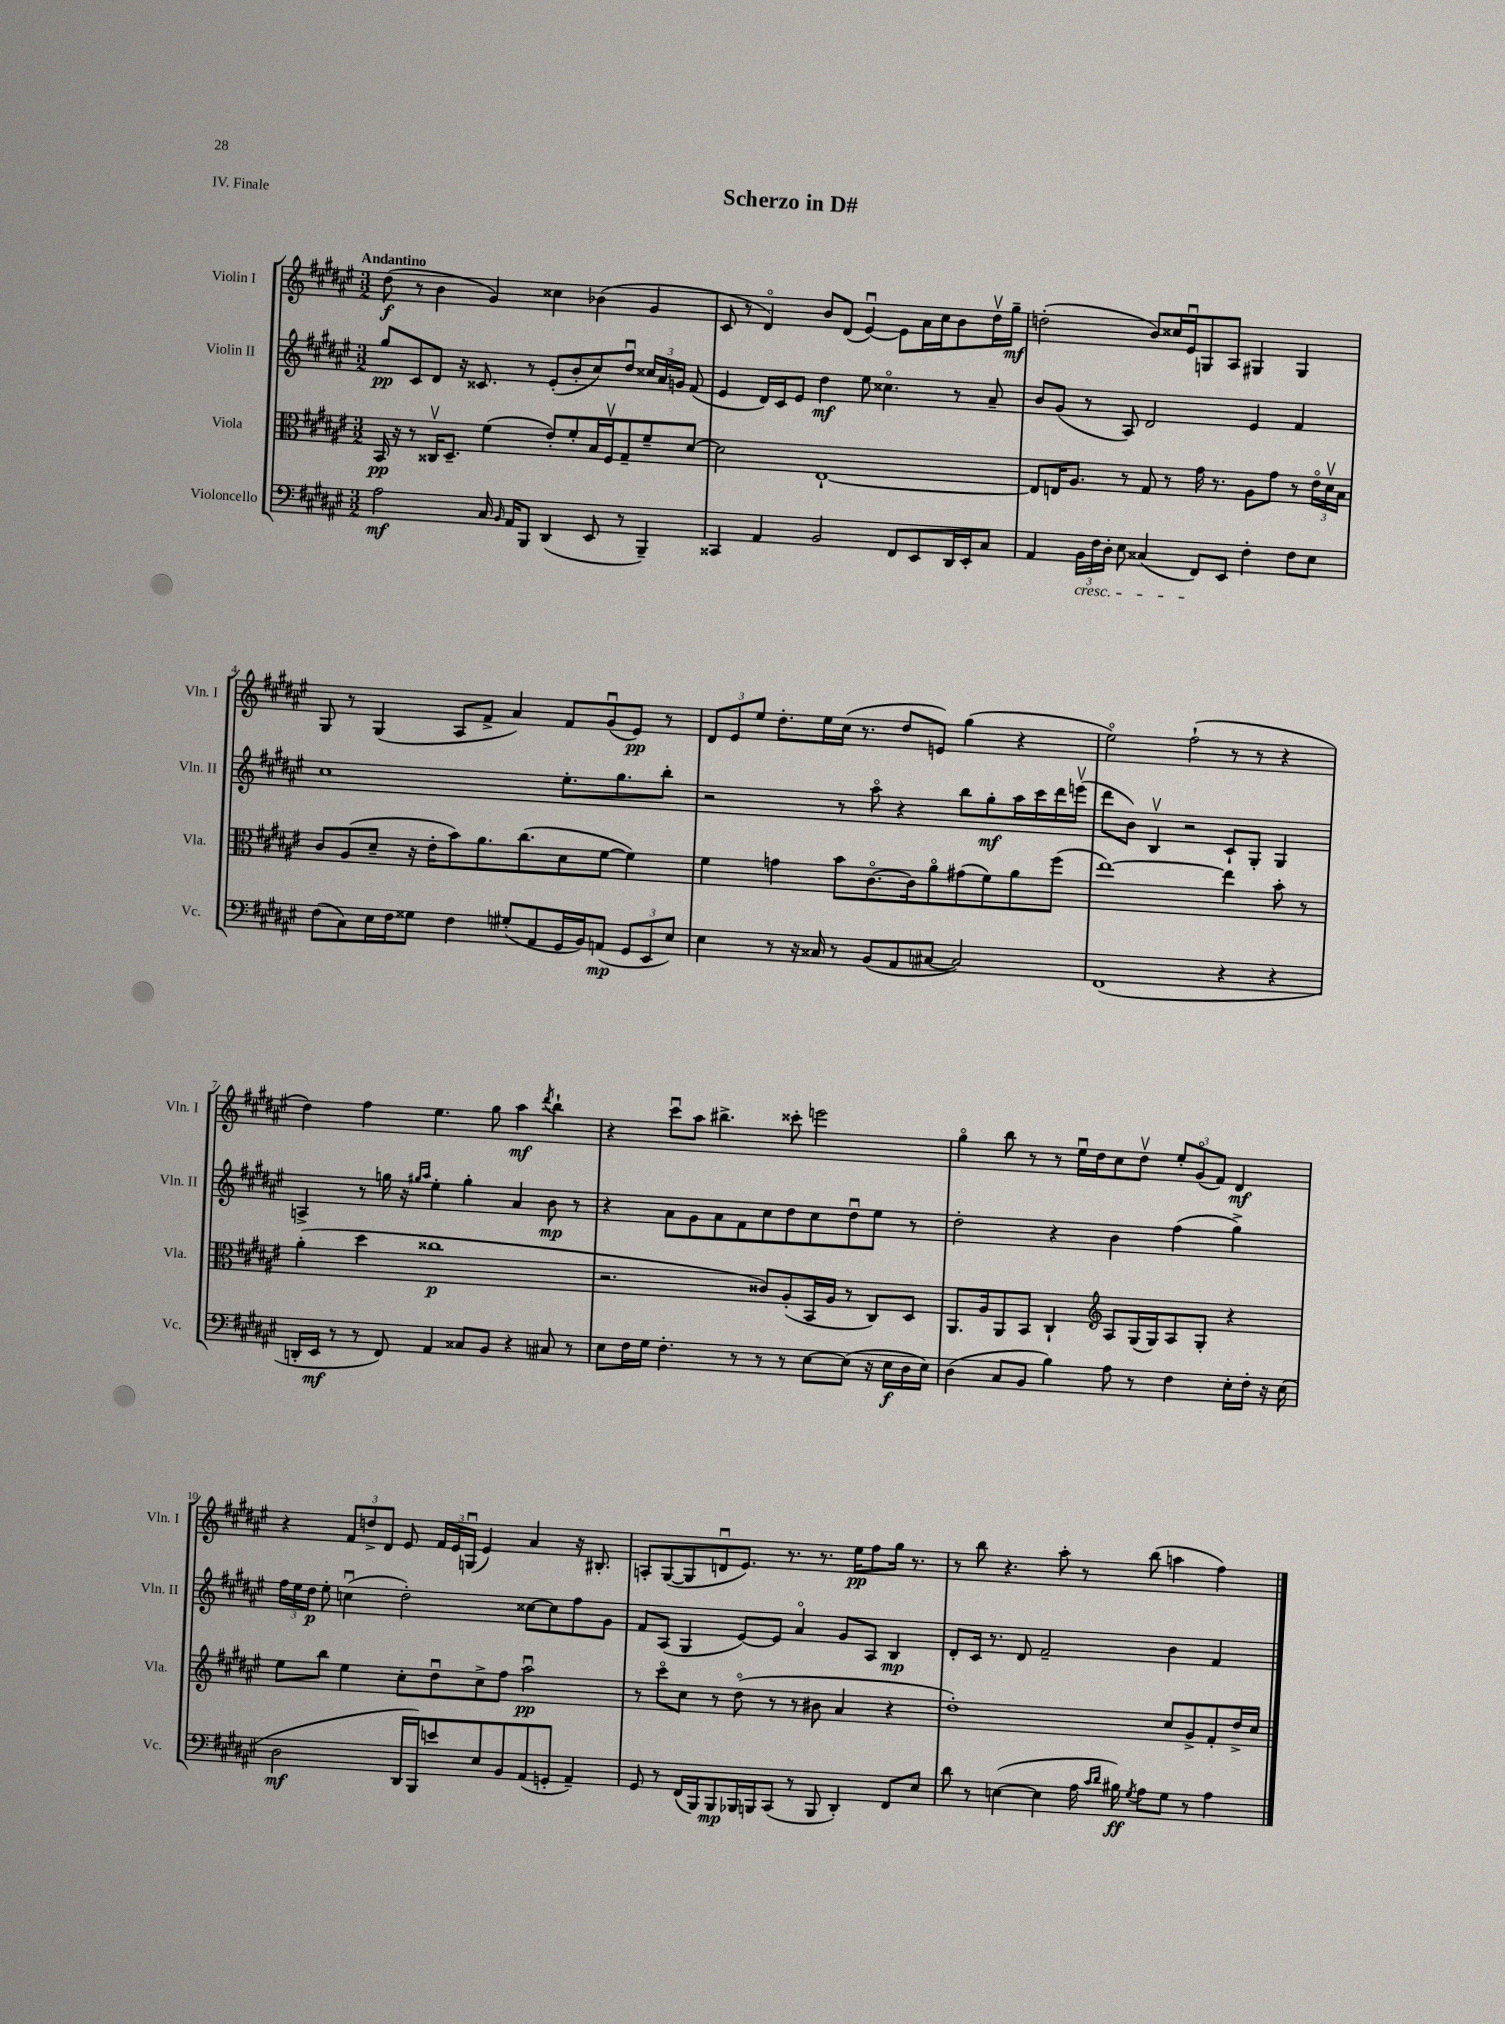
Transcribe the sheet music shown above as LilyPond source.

\header { title = "Scherzo in D#" piece = "IV. Finale" }
<<
\new StaffGroup <<
\new Staff = "s0" \with { instrumentName = "Violin I" shortInstrumentName = "Vln. I" } {
    \clef treble \key fis \major \numericTimeSignature \time 3/2 \tempo "Andantino"
    \autoBeamOff dis''8\f( r8 b'4 gis'4) cisis''4 bes'4( gis'4 |
    cis'8 r8 dis'4\flageolet) b'8[ dis'8]( eis'4~\downbow) eis'8[ ais'16 cis''16 b'8 dis''16\upbow gis''16]--\mf |
    d''2-.( b'8[) cisis''16 eis'16\downbow g8 ais8] gis4 gis4 |
    gis8 r8 gis4( ais8[ fis'8]-> ais'4) fis'8[ gis'8\downbow( eis'8]\pp) r8 |
    \tuplet 3/2 { dis'8[ eis'8 eis''8] } dis''8.[-. eis''16 cis''16]( r8. dis''8[ e'8]) gis''4( r4 |
    eis''2\flageolet) fis''2-!( r8 r8 r4 |
    dis''4) fis''4 eis''4. gis''8 ais''4\mf \acciaccatura { dis'''8 } b''4-! |
    r4 cis'''8[\downbow ais''8] bis''4.-> cisis'''8-. e'''2 |
    gis''4\flageolet b''8 r8 r8 eis''16[\downbow dis''16 cis''8 dis''8]\upbow \tuplet 3/2 { eis''8[-. gis'8\flageolet( fis'8]) } dis'4\mf |
    r4 \tuplet 3/2 { fis'8[ d''8-> dis'8] } eis'8 \tuplet 3/2 { fis'16[ eis'16 g16]\downbow( } eis'4) ais'4 r16 bis8.-. |
    a8[-. gis8~( gis8 d'8\downbow eis'8.]) r8. r8. eis''16[\pp fis''8 gis''16] r8. |
    r8 b''8 r4. ais''8-. r8 b''8( a''4 fis''4) \bar "|." |
}
\new Staff = "s1" \with { instrumentName = "Violin II" shortInstrumentName = "Vln. II" } {
    \clef treble \key fis \major \numericTimeSignature \time 3/2
    \autoBeamOff gis''8[\pp cis'8 dis'8] r16 cisis'8. r8 eis'8[-.( b'8-. cis''8) dis''8]\downbow \tuplet 3/2 { cisis''16[ ais'16 g'16] } fis'8( |
    eis'4 dis'16[) cis'16 eis'8] dis''4\mf eis''8 cisis''4.\flageolet r8 ais'8-- |
    b'8[ gis'8]( r8 ais8) dis'2 eis'4 fis'4 |
    cis''1 eis''8.[-. gis''8. b''8]-. |
    r2 r8 ais''8\flageolet r4 b''8[ gis''8-.\mf ais''16 cis'''16 dis'''16 e'''16]\upbow( |
    dis'''8[ b'8]) b4\upbow r2 cis'8[-! gis8]-. gis4 |
    a4-> r8 g''16 r16 \grace { gis''16[ ais''16] } eis''4-. gis''4-. ais'4 b'8\mp r8 |
    r4 ais'8[ gis'8 ais'8 fis'8 cis''8 dis''8 cis''8 dis''8\downbow eis''8] r8 |
    dis''2-. r4 b'4 fis''4( gis''4->) |
    \tuplet 3/2 { fis''16[ eis''16 dis''16]\p } eis''8-. c''4\downbow( dis''2-.) cisis''8[~ cisis''8 fis''8 gis'8] |
    fis'8[ ais8]( gis4 eis'8[~) eis'8] ais'4\flageolet gis'8[ ais8] b4\mp |
    dis'8[-. cis'16] r8. dis'8 fis'2-- b'4 fis'4 \bar "|." |
}
\new Staff = "s2" \with { instrumentName = "Viola" shortInstrumentName = "Vla." } {
    \clef alto \key fis \major \numericTimeSignature \time 3/2
    \autoBeamOff b,16\pp r16 r8 cisis16[\upbow dis8.]-- fis'4( eis'8[-.) fis'8-. b16 fis16\upbow gis8-- fis'8-- dis'8]~ |
    dis'2 eis1~-! |
    eis8[ e16 ais8.] r8 gis8 r8 gis'16 r8. ais8[ gis'8] r8 \tuplet 3/2 { eis'16[\flageolet dis'16\upbow b16] } |
    cis'8[ ais8( dis'8]-- r16 eis'16[-. b'8) ais'8. cis''8.( dis'8 fis'8]~ fis'4) |
    fis'4 g'4 b'8[ cis'8.~\flageolet cis'16 ais'8\flageolet gis'8( fis'8) ais'8 fis''8]( |
    eis''1~) eis''4 b'8-. r8 |
    ais'4-.( dis''4 cisis''1\p |
    r2. cisis'8[) ais8-.( b,16 ais16] r8 cis8[) dis8] |
    ais,8.[ ais16 ais,8 b,8] cis4-! \clef treble ais8[ gis16( gis16) ais8 gis8]-. r4 |
    eis''8[ b''8] eis''4 cis''8[-. dis''8\downbow cis''8-> fis''8] ais''2\downbow\pp |
    r8 cis'''8[\flageolet cis''8] r8 dis''8\flageolet( r8 r8 bis'8 ais'4 r4 |
    dis''1-.) cis''8[ gis'8-> fis'8-. dis''16-> cis''16] \bar "|." |
}
\new Staff = "s3" \with { instrumentName = "Violoncello" shortInstrumentName = "Vc." } {
    \clef bass \key fis \major \numericTimeSignature \time 3/2
    \autoBeamOff ais2\mf cis16 \grace { b,16 } ais,16[ b,,8] dis,4( eis,8 r8 b,,4--) |
    cisis,4 ais,4 b,2 fis,8[ eis,8 dis,16 eis,16-. cis8] |
    ais,4 \tuplet 3/2 { b,16[\cresc fis16 dis16]-. } eis8 cisis4( fis,8[\!) eis,8] fis4-. fis8[ eis8] |
    fis8[( cis8) eis16 fis16 gisis8] fis4 gis8[-.( ais,8 gis,16 b,16) a,8]\mp( \tuplet 3/2 { gis,8[ eis,8 eis8]) } |
    eis4 r8 r16 cisis16 r8 b,8[( ais,8 cis8]~ cis2) |
    fis,1( r4 r4 |
    d,16[-. eis,16]\mf r8 r8 fis,8) ais,4 cisis8[ b,8] r4 cis8 r8 |
    eis8[ fis16 gis16] fis4.-. r8 r8 r8 eis8[~ eis8]( r16 eis16[\f dis16 eis16]) |
    dis4( cis8[ b,8] b4) ais8 r8 fis4 eis16[-. fis16]-. r16 eis16( |
    dis2\mf dis,16[ b,,16) e'8 eis8 b,8 ais,8( g,8]-. ais,4--) |
    gis,8 r8 fis,16[( b,,16) b,,8\mp bes,,16 b,,16 cis,8]( r8 b,,8 dis,4-.) fis,8[ eis8] |
    dis'8 r8 e4~( e4 ais16 \grace { cis'16[ dis'16] } bis16\ff) \acciaccatura { gis8 } ais8[ gis8] r8 ais4 \bar "|." |
}
>>
>>
